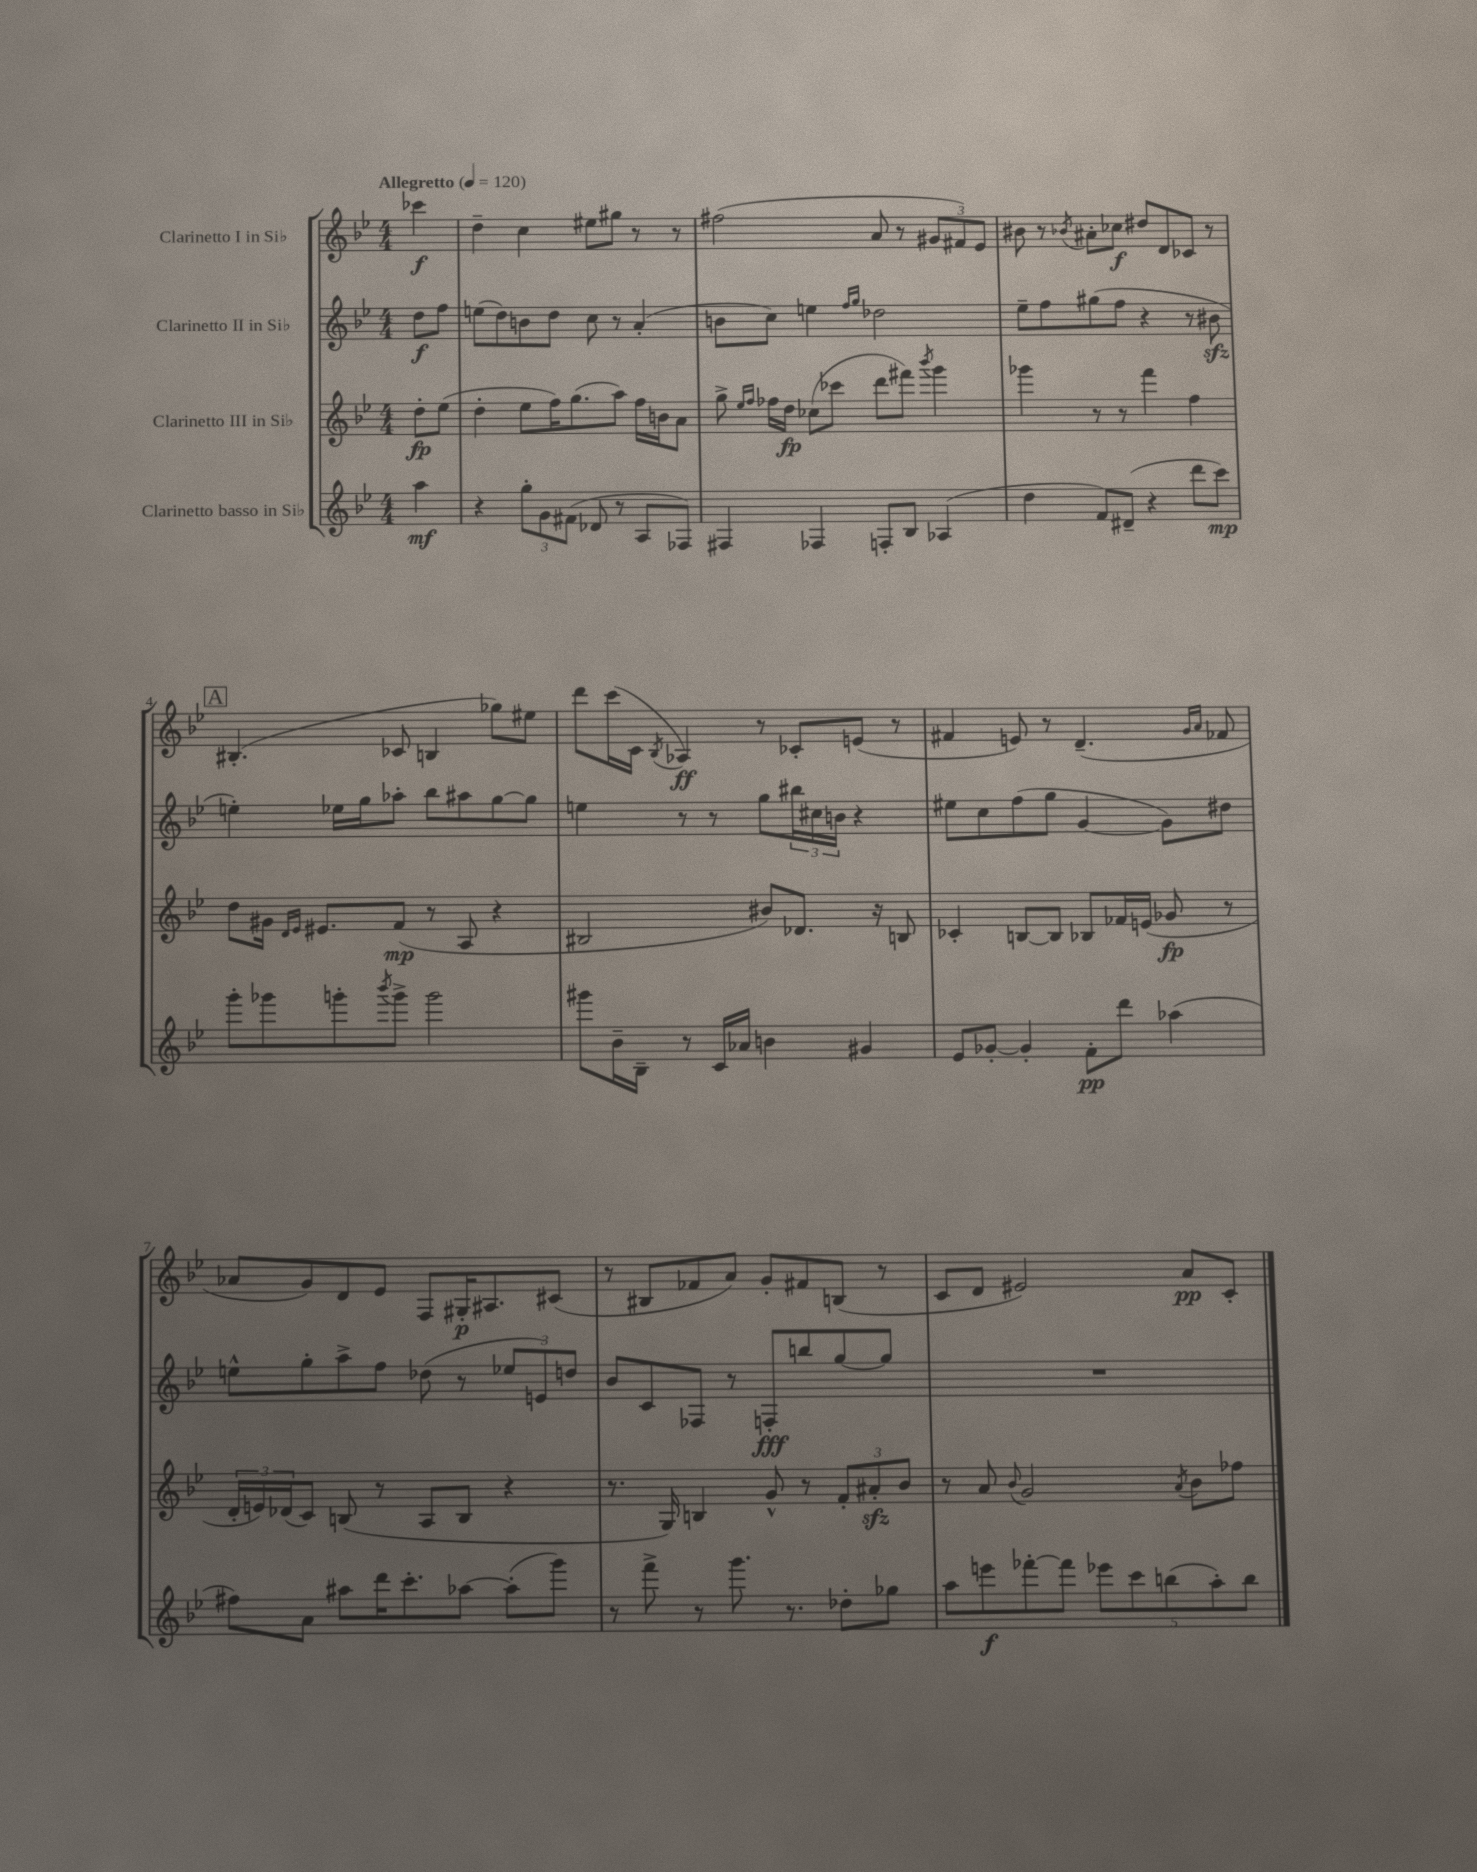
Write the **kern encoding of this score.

**kern	**kern	**kern	**kern
*staff4	*staff3	*staff2	*staff1
*clefG2	*clefG2	*clefG2	*clefG2
*k[b-e-]	*k[b-e-]	*k[b-e-]	*k[b-e-]
*M4/4	*M4/4	*M4/4	*M4/4
*MM120	*MM120	*MM120	*MM120
4aa\	8dd'\L	8dd\L	4ccc-\
.	(8ee-\J	8ff\J	.
=	=	=	=
4r	4dd'\	(8ee\L	4dd~\
.	.	8dd\)	.
12gg'\L	8ee-\L	8b\	4cc\
12g\	.	.	.
.	16ff\K)	8dd\J	.
(12f#\J	.	.	.
.	(8.gg\	.	.
8d-/	.	8cc\	8ee#\L
8r	8aa\J)	8r	8gg#\J
8A/L	16ff\LL	(4a'/	8r
.	16b\J	.	.
8F-/J)	8a\J	.	8r
=	=	=	=
4F#/	8gg^\	8b\L	(2ff#\
.	16qqee-/LL	.	.
.	16qqff/JJ	.	.
.	16ff-\LL	8cc\J)	.
.	16dd\JJ	.	.
4F-/	(8cc-\L	4ee\	.
.	8ccc-\J	.	.
.	.	16qqff/LL	.
.	.	16qqgg/JJ	.
8F'/L	8ddd\L	2dd-\	8a/
8B-/J	8fff#\J)	.	8r
.	8qbbb-/	.	.
(4A-/	4ggg\	.	12g#/L
.	.	.	12f#/)
.	.	.	12e-/J
=	=	=	=
4dd\	4ggg-\	8ee-~\L	8b#\
.	.	8ff\	8r
.	.	.	8qb-/
8f/L)	8r	(8gg#\	8a#'\L
(8d#~/J	8r	8ff\J	8cc-\J
4r	4fff\	4r	8dd#/L
.	.	.	8d/
8ddd\L	4ff\	8r	8c-/J
8ccc\J)	.	8b#\	8r
=	=	=	=
8ggg'\L	8dd\L	4ee'\)	(4.B#'/
8ggg-\	16g#\Jk	.	.
.	16qqd/LL	.	.
.	16qqe-/JJ	.	.
.	8.e#/L	.	.
8ggg'\	.	16ee-\LL	.
.	.	16gg\J	.
8qbbb-/	.	.	.
8ggg^\J	(8f/J	8aa-'\J	8c-/
2ggg\	8r	8bb-\L	4B/
.	8A/	8aa#\	.
.	4r	[8gg\	8gg-\L)
.	.	8gg\]J	8ee#\J
=	=	=	=
8ggg#\L	2B#/	4ee\	8ddd\L
16b-~\L	.	.	(16ccc\L
16B-~\JJ	.	.	16c\JJ
.	.	.	8qB-/
8r	.	8r	4A-/)
16c/LL	.	8r	.
16a-/JJ	.	.	.
4b\	8b#/L)	8gg\L	8r
.	8.d-/J	24bb#\L	8c-'/L
.	.	24cc#\	.
.	.	24b\JJ	.
4g#/	.	4r	(8e/J
.	16r	.	.
.	8B/	.	8r
=	=	=	=
8e-/L	4c-'/	8ee#\L	4f#/
[8g-'/J	.	8cc\	.
4g-'/]	[8B/L	(8ff\	8e/)
.	8B/]J	8gg\J	8r
8f'\L	8B-/L	[4g/	(4.d~/
8ddd\J	16f-/L	.	.
.	(16e/JJ	.	.
(4aa-\	8g-/	8g\]L)	.
.	.	.	16qqg/LL
.	.	.	16qqa/JJ
.	8r	8dd#\J	8f-/
=	=	=	=
8ff#\L)	24d'/LL	8ee^^\L	8a-/L
.	24e/)	.	.
.	(24d-/J	.	.
8a\J	8c/J)	8gg'\	8g/)
8aa#\L	(8B/	8aa^\	8d/
16ddd\K	8r	8ff\J	8e-/J
8.ccc'\	.	.	.
.	8A/L	(8dd-\	8F/L
[8aa-\J	8B/J	8r	16G#'/K
.	.	.	8.A#/
(8aa-'\]L	4r	12ee-/L	.
.	.	12e/)	.
8ggg\J)	.	.	(8c#/J
.	.	12dd/J	.
=	=	=	=
8r	8.r	8b-/L	8r
8fff^\	.	8c/	8B#/L
.	16G/)	.	.
8r	4B/	8F-/J	8f-/
8.ggg\	.	8r	8a/J)
.	8g^^/	8F'/L	8g'/L
8.r	.	.	.
.	8r	8bb/	8f#/
8dd-'\L	12f'/L	[8gg/	(8B/J
.	12a#'/	.	.
8gg-\J	.	8gg/]J	8r
.	12b-/J	.	.
=	=	=	=
8aa\L	8r	1r	8c/L
8eee\	8a/	.	8d/J
.	8qqb-/	.	.
[8fff-'\	2g/	.	2e#/)
8fff-\]J	.	.	.
10eee-\L	.	.	.
10ccc\	.	.	.
(10bb\	.	.	.
.	8qa/	.	.
.	8b-\L	.	8a/L
10aa'\)	.	.	.
.	8ff-\J	.	8c'/J
10bb\J	.	.	.
==	==	==	==
*-	*-	*-	*-
